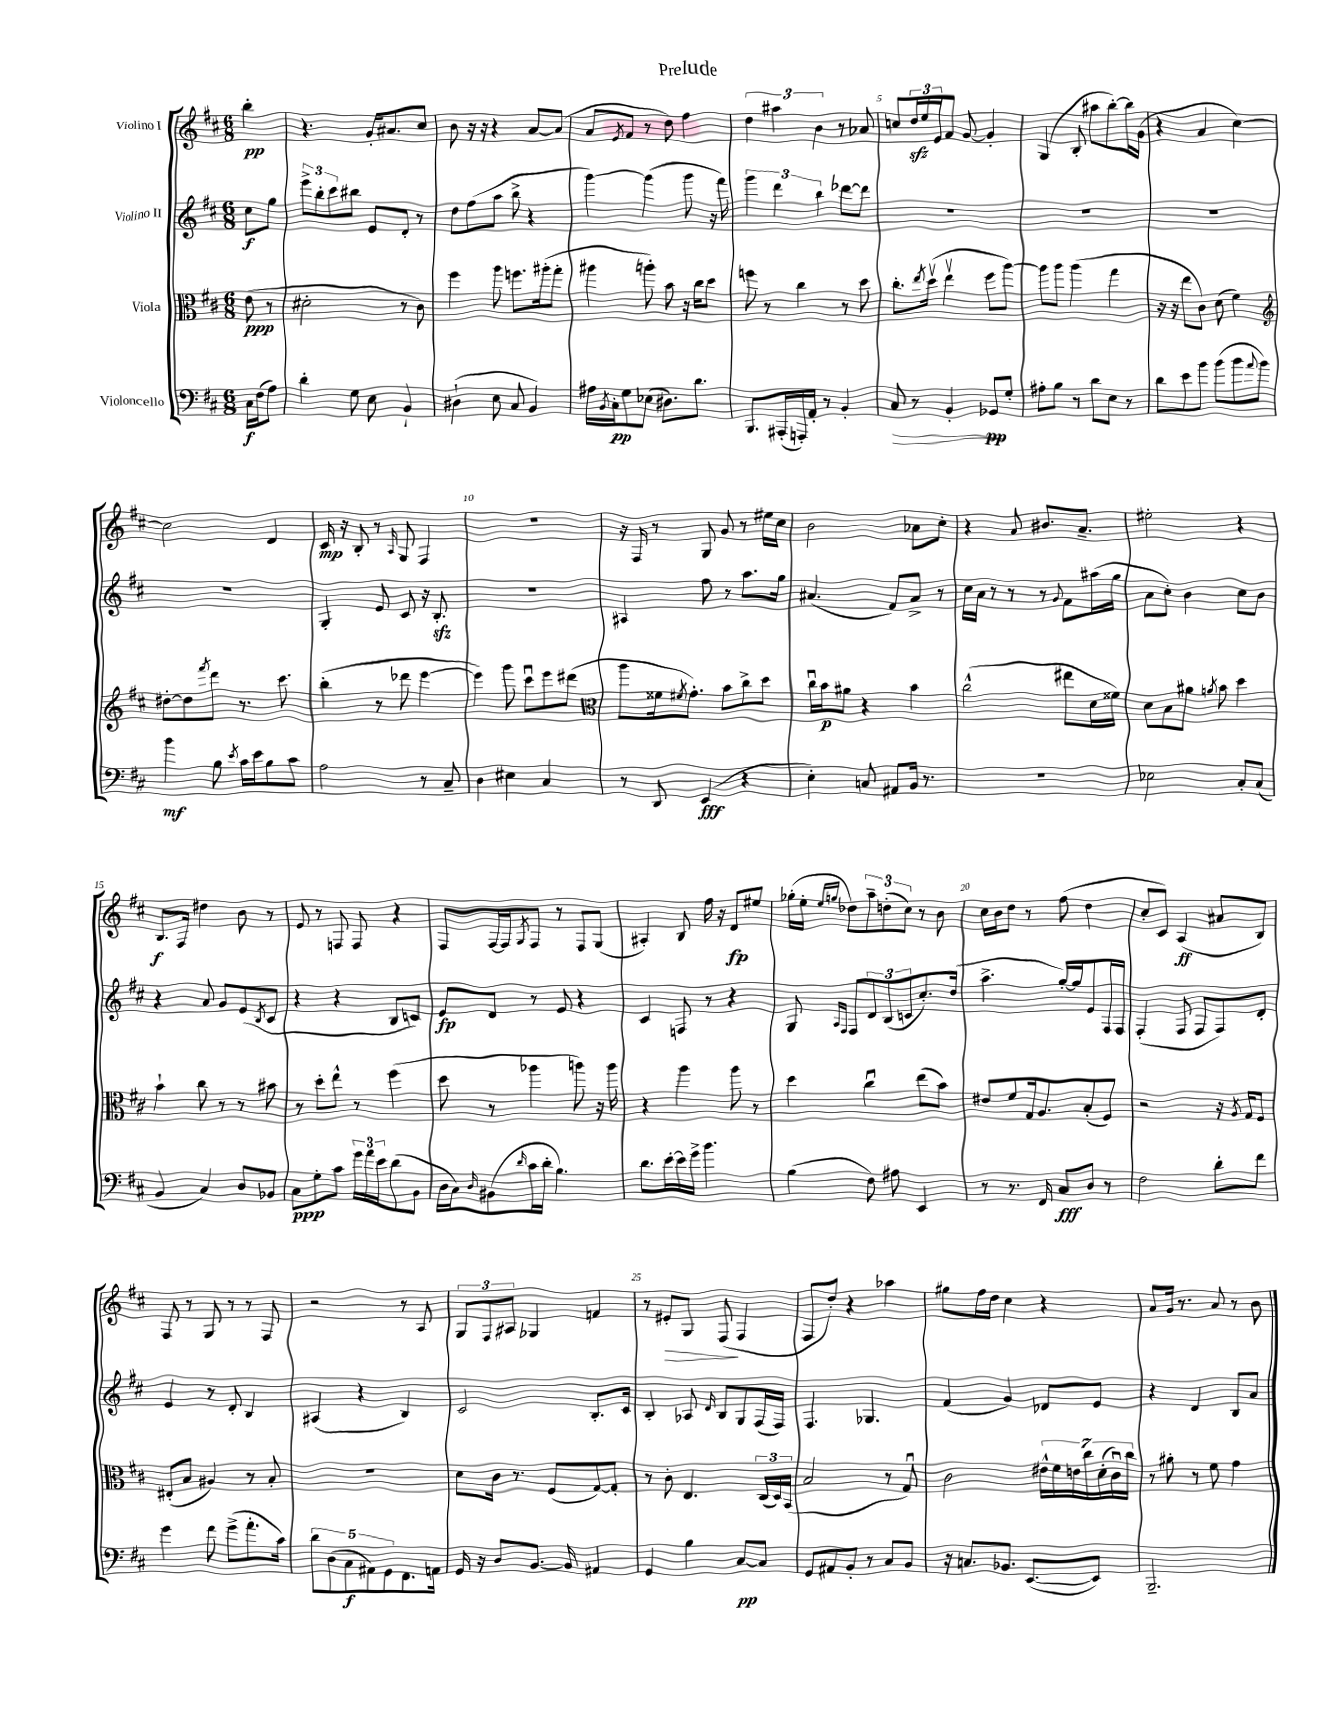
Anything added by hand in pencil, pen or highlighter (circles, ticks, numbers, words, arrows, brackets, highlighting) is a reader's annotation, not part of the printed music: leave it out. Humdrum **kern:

**kern	**dynam	**kern	**dynam	**kern	**dynam	**kern	**dynam
*part4	*part4	*part3	*part3	*part2	*part2	*part1	*part1
*staff4	*staff4	*staff3	*staff3	*staff2	*staff2	*staff1	*staff1
*I"Violoncello	*	*I"Viola	*	*I"Violino II	*	*I"Violino I	*
*clefF4	*	*clefC3	*	*clefG2	*	*clefG2	*
*k[f#c#]	*	*k[f#c#]	*	*k[f#c#]	*	*k[f#c#]	*
*M6/8	*	*M6/8	*	*M6/8	*	*M6/8	*
=	=	=	=	=	=	=	=
16C#\LL	f	(8e\	ppp	8cc#\L	f	4bb'\	pp
(16F#\J	.	.	.	.	.	.	.
8A\J)	.	8r	.	8gg\J	.	.	.
=1	=1	=1	=1	=1	=1	=1	=1
4d'\	.	2d#X'\	.	12eee^\L	.	4.r	.
.	.	.	.	12bb'\	.	.	.
.	.	.	.	12ccc#\	.	.	.
8G\	.	.	.	8bb#X\J	.	.	.
8E\	.	.	.	8e/L	.	16g'/KL	.
.	.	.	.	.	.	8.a#X/	.
4BB`/	.	8r	.	8d'/J	.	.	.
.	.	8c#\)	.	8r	.	8cc#/J	.
=2	=2	=2	=2	=2	=2	=2	=2
(4D#X`\	.	4ff#\	.	8dd\L	.	8b\	.
.	.	.	.	(8ff#\	.	16r	.
.	.	.	.	.	.	16r	.
8E\	.	8aa\	.	8aa\J	.	4r	.
8C#/	.	8.ffn\L	.	8bb^\	.	.	.
4BB/)	.	.	.	4r	.	[8a/L	.
.	.	(16aa#X'\k	.	.	.	.	.
.	.	8gg'\J	.	.	.	(8a/J]	.
=3	=3	=3	=3	=3	=3	=3	=3
16A#X\LL	.	4aa#X\	.	[4ggg\)	.	8a/L	.
8qBB/	.	.	.	.	.	.	.
16C#'\J	pp	.	.	.	.	.	.
.	.	.	.	.	.	8qe/	.
8G\	.	.	.	.	.	8f#/J	.
(8E-X\J	.	8aan'\)	.	(4ggg\]	.	8r	.
8.D#X\L)	.	8b\	.	.	.	8dd\)	.
.	.	16r	.	8ggg\	.	4ff#\	.
8.d\J	.	16cc#\KL	.	.	.	.	.
.	.	8dd\J	.	16r	.	.	.
.	.	.	.	16fff#\)	.	.	.
=4	=4	=4	=4	=4	=4	=4	=4
8.BBB/L	.	8ffn\	.	6ggg\	.	6dd\	.
.	.	8r	.	.	.	.	.
.	.	.	.	6ddd\	.	6aa#X\	.
(16AAA#X'/L	.	.	.	.	.	.	.
16AAAn'/)	.	4cc#\	.	.	.	.	.
16AA'/JJ	.	.	.	.	.	.	.
.	.	.	.	6bb\	.	6b\	.
8r	.	.	.	.	.	.	.
4BB'/	.	8r	.	[8ddd-X\L	.	8r	.
.	.	8dd\	.	8ddd-\J]	.	8a-X/	.
=5	=5	=5	=5	=5	=5	=5	=5
!	!LO:HP:b	!	!	!	!	!	!
8C#/	>	8.cc#'\L	.	2.r	.	8ccn/L	.
8r	.	.	.	.	.	24ddzz/L	.
.	.	.	.	.	.	24ee/	.
.	.	8qee/	.	.	.	.	.
.	.	(16ddv\Jk	.	.	.	.	.
.	.	.	.	.	.	24e/J	.
4BB'/	.	4eev\	.	.	.	8f#/J	.
.	.	.	.	.	.	[8g/	.
8GG-X/L	pp	8ff#\L	.	.	.	4g'/]	.
8G'/J	]	[8aa\J)	.	.	.	.	.
=6	=6	=6	=6	=6	=6	=6	=6
8A#X'\L	.	8aa\L]	.	2.r	.	(4G/	.
8B\J	.	8aa\J	.	.	.	.	.
8r	.	(4aa\	.	.	.	8B'/	.
8d\L	.	.	.	.	.	8aa#X\L	.
8E\J	.	4gg\	.	.	.	[8bb'\)	.
8r	.	.	.	.	.	16bb\L]	.
.	.	.	.	.	.	(16g\JJ	.
=7	=7	=7	=7	=7	=7	=7	=7
8d\L	.	16r	.	2.r	.	4r	.
.	.	16r	.	.	.	.	.
8e\	.	8ee\L	.	.	.	.	.
8b\J	.	8c#\J)	.	.	.	4a/	.
(8b\L	.	(8d\	.	.	.	.	.
8b\	.	4f#\)	.	.	.	[4cc#\)	.
8qqa/	.	.	.	.	.	.	.
8b\J)	.	.	.	.	.	.	.
!!LO:LB:g=z
=8	=8	=8	=8	=8	=8	=8	=8
*	*	*clefG2	*	*	*	*	*
4b\	mf	[8dd#X'\L	.	2.r	.	2cc#\]	.
.	.	8dd#\]	.	.	.	.	.
.	.	8qfff#/	.	.	.	.	.
8B\	.	8ddd\J	.	.	.	.	.
8qe/	.	.	.	.	.	.	.
16c#\LL	.	8.r	.	.	.	.	.
16e\J	.	.	.	.	.	.	.
8B\	.	.	.	.	.	4d/	.
.	.	8.ccc#\	.	.	.	.	.
8c#\J	.	.	.	.	.	.	.
=9	=9	=9	=9	=9	=9	=9	=9
2A\	.	(4bb'\	.	4G'/	.	16c#/	mp
.	.	.	.	.	.	16r	.
.	.	.	.	.	.	8B'/	.
.	.	8r	.	8e/	.	8r	.
.	.	.	.	.	.	16qqA/	.
.	.	8ddd-X\	.	8c#/	.	8G/	.
8r	.	[4eee\	.	16r	.	4F#/	.
.	.	.	.	8.Bzz'/	.	.	.
8C#~/	.	.	.	.	.	.	.
=10	=10	=10	=10	=10	=10	=10	=10
4D\	.	4eee\])	.	2.r	.	2.r	.
4E#X\	.	8ggg\	.	.	.	.	.
.	.	8ccc#u\L	.	.	.	.	.
4C#/	.	8eee\	.	.	.	.	.
.	.	(8ddd#X\J	.	.	.	.	.
=11	=11	=11	=11	=11	=11	=11	=11
*	*	*clefC3	*	*	*	*	*
8r	.	8aa\L	.	4A#X/	.	16r	.
.	.	.	.	.	.	16F#/	.
8DD/	.	16f##X\k	.	.	.	8r	.
.	.	8qf#X/	.	.	.	.	.
.	.	8.g'\J)	.	.	.	.	.
(4EE/	fff	.	.	8ff#\	.	8G/	.
.	.	8b\L	.	8r	.	8g/	.
4r	.	8cc#^\	.	8.aa\L	.	8r	.
.	.	8dd\J	.	.	.	16ee#X\LL	.
.	.	.	.	16gg\Jk	.	16cc#\JJ	.
=12	=12	=12	=12	=12	=12	=12	=12
4E'\)	.	16cc#u\LL	.	(4.a#X/	.	2b\	.
.	.	16b\J	p	.	.	.	.
.	.	8a#X\J	.	.	.	.	.
8Cn/	.	4r	.	.	.	.	.
8AA#X/L	.	.	.	8f#/L)	.	.	.
16BB/Jk	.	4b\	.	8a#^/J	.	8a-X\L	.
8.r	.	.	.	.	.	.	.
.	.	.	.	8r	.	8cc#'\J	.
=13	=13	=13	=13	=13	=13	=13	=13
2.r	.	(2cc#^^\	.	16cc#\LL	.	4r	.
.	.	.	.	16a\JJ	.	.	.
.	.	.	.	8r	.	.	.
.	.	.	.	8r	.	8a/	.
.	.	.	.	8r	.	8.b#X/L	.
.	.	.	.	8qqg/	.	.	.
.	.	8ee#X\L	.	8f#\L	.	.	.
.	.	.	.	.	.	8.a~/J	.
.	.	16d\L	.	(16aa#X\L	.	.	.
.	.	16f##X\JJ)	.	16gg\JJ	.	.	.
=14	=14	=14	=14	=14	=14	=14	=14
2E-X\	.	8d\L	.	8a\L	.	2ee#X'\	.
.	.	8B\	.	8cc#'\J)	.	.	.
.	.	8a#X\J	.	4b\	.	.	.
.	.	8qan/	.	.	.	.	.
.	.	8b\	.	.	.	.	.
8C#'/L	.	4dd\	.	8cc#\L	.	4r	.
(8C#/J	.	.	.	8b\J	.	.	.
!!LO:LB:g=z
=15	=15	=15	=15	=15	=15	=15	=15
4BB/	.	4b`\	.	4r	.	8.B/L	f
.	.	.	.	.	.	16F#/Jk	.
4C#/)	.	8cc#\	.	8a/	.	4dd#X\	.
.	.	8r	.	8g/L	.	.	.
8D/L	.	8r	.	(8e/	.	8b\	.
.	.	.	.	8qB/	.	.	.
8BB-X/J	.	8b#X\	.	8c#/J	.	8r	.
=16	=16	=16	=16	=16	=16	=16	=16
8C#\L	ppp	8r	.	4r	.	8e/	.
8G'\	.	8dd'\L	.	.	.	8r	.
8c#\J	.	8ee^^\J	.	4r	.	8Fn/	.
24g\LL	.	8r	.	.	.	8F/	.
24a\	.	.	.	.	.	.	.
24e\J	.	.	.	.	.	.	.
(8d\	.	(4ff#\	.	8B/L	.	4r	.
8BB\J	.	.	.	8cn/J)	.	.	.
=17	=17	=17	=17	=17	=17	=17	=17
16D\LL	.	8dd\	.	8e/L	fp	8F#/L	.
16C#\J)	.	.	.	.	.	.	.
16qqD/	.	.	.	.	.	.	.
(8BB#X\	.	8r	.	8d/J	.	[16F#/L	.
.	.	.	.	.	.	16F#/J]	.
16qqd/	.	.	.	.	.	8qG/	.
16c#\L	.	4aa-X\	.	8r	.	8F#/J	.
16d'\JJ	.	.	.	.	.	.	.
4.B\)	.	.	.	8e/	.	8r	.
.	.	8aan\)	.	4r	.	8F#/L	.
.	.	16r	.	.	.	(8G/J	.
.	.	16aa\	.	.	.	.	.
=18	=18	=18	=18	=18	=18	=18	=18
8.d\L	.	4r	.	4c#/	.	4A#X'/)	.
[16e'\L	.	.	.	.	.	.	.
16e\]	.	4aa\	.	8Fn/	.	8B/	.
16g^\JJ	.	.	.	.	.	.	.
4.b\	.	.	.	8r	.	16ff#\	.
.	.	.	.	.	.	16r	.
.	.	8aa\	.	4r	.	8d/L	fp
.	.	8r	.	.	.	8ee#X/J	.
=19	=19	=19	=19	=19	=19	=19	=19
(4B\	.	4dd\	.	8G/	.	(16gg-X'\LL	.
.	.	.	.	.	.	16ee'\JJ	.
.	.	.	.	16qqA/LL	.	16qqee/LL	.
.	.	.	.	16qqF#/JJ	.	16qqggn/JJ	.
.	.	.	.	8F#/L	.	8dd-X\L)	.
8F#\)	.	4cc#u\	.	12d/	.	12aa~\	.
.	.	.	.	(12B/	.	(12ddn'\	.
8A#X\	.	.	.	.	.	.	.
.	.	.	.	12cn/	.	12cc#\J)	.
4EE/	.	(8ee\L	.	8.cc#'/)	.	8r	.
.	.	8b\J)	.	.	.	8b\	.
.	.	.	.	(16dd/Jk	.	.	.
=20	=20	=20	=20	=20	=20	=20	=20
8r	.	8e#X/L	.	4.aa^\	.	16cc#\LL	.
.	.	.	.	.	.	16b\J	.
8.r	.	8f#/	.	.	.	8dd\J	.
.	.	16G/k	.	.	.	8r	.
16FF#/	.	8.A/	.	.	.	.	.
8C#/L	fff	.	.	[16gg'/LL)	.	(8ff#\	.
.	.	.	.	16gg/J]	.	.	.
8D/J	.	(8B'/	.	8e/	.	4dd\	.
8r	.	8F#/J)	.	16F#/L	.	.	.
.	.	.	.	16F#/JJ	.	.	.
=21	=21	=21	=21	=21	=21	=21	=21
2F#\	.	2r	.	(4F#'/	.	8cc#'/L	.
.	.	.	.	.	.	8c#/J)	.
.	.	.	.	8F#/	.	(4A/	ff
.	.	.	.	8F#/L	.	.	.
8d'\L	.	16r	.	8F#/)	.	8a#X/L	.
.	.	8qA/	.	.	.	.	.
.	.	16G/KL	.	.	.	.	.
8f#\J	.	8F#/J	.	8d'/J	.	8B/J)	.
!!LO:LB:g=z
=22	=22	=22	=22	=22	=22	=22	=22
4g\	.	(8E#X'/L	.	4e/	.	8F#/	.
.	.	8B/J	.	.	.	8r	.
8f#\	.	4A#X/)	.	8r	.	8G/	.
(8g^\L	.	.	.	8d'/	.	8r	.
8.a'\	.	8r	.	4B/	.	8r	.
.	.	8B'/	.	.	.	8F#/	.
16c#\Jk)	.	.	.	.	.	.	.
=23	=23	=23	=23	=23	=23	=23	=23
10d\L	.	2.r	.	(4A#X/	.	2r	.
(10D\	.	.	.	.	.	.	.
10C#\	f	.	.	.	.	.	.
.	.	.	.	4r	.	.	.
10AA#X\)	.	.	.	.	.	.	.
10GG\	.	.	.	.	.	.	.
8.FF#\	.	.	.	4B/)	.	8r	.
.	.	.	.	.	.	8A/	.
16AAn\Jk	.	.	.	.	.	.	.
=24	=24	=24	=24	=24	=24	=24	=24
16GG/	.	8d\L	.	2c#/	.	12G/L	.
16r	.	.	.	.	.	.	.
.	.	.	.	.	.	12F#/	.
8D/L	.	16c#\Jk	.	.	.	.	.
.	.	.	.	.	.	12A#X/J	.
.	.	8.r	.	.	.	.	.
[8.BB/J	.	.	.	.	.	4G-X/	.
.	.	(8F#/L	.	.	.	.	.
16BB/]	.	.	.	.	.	.	.
4AA#X/	.	[8G/)	.	8.B'/L	.	4fn/	.
.	.	8G'/J]	.	.	.	.	.
.	.	.	.	16c#/Jk	.	.	.
=25	=25	=25	=25	=25	=25	=25	=25
4GG/	.	8r	.	4B'/	.	8r	.
!	!	!	!	!	!	!	!LO:HP:b
.	.	8c#'\	.	.	.	8e#X'/L	>
4B\	.	4.E/	.	8A-X/	.	8G/J	.
.	.	.	.	16qqd/	.	.	.
.	.	.	.	8B/L	.	(8F#/	.
[8C#/L	pp	.	.	8G/	.	4F#/	]
8C#/J]	.	(24C#/LL	.	(16F#/L	.	.	.
.	.	24D/)	.	.	.	.	.
.	.	.	.	16F#/JJ)	.	.	.
.	.	(24BB/JJ	.	.	.	.	.
=26	=26	=26	=26	=26	=26	=26	=26
8GG/L	.	2B/	.	4.F#/	.	8F#/L	.
8AA#X/	.	.	.	.	.	8dd'/J)	.
8BB'/J	.	.	.	.	.	4r	.
8r	.	.	.	4.G-X/	.	.	.
8C#/L	.	8r	.	.	.	4aa-X\	.
8BB/J	.	8Gu/)	.	.	.	.	.
=27	=27	=27	=27	=27	=27	=27	=27
16r	.	2c#\	.	(4f#/	.	8gg#X\L	.
8.Cn/L	.	.	.	.	.	.	.
.	.	.	.	.	.	16ff#\L	.
.	.	.	.	.	.	16dd\JJ	.
8.BB-X/J	.	.	.	4g/)	.	4cc#\	.
([8.EE/L	.	.	.	.	.	.	.
.	.	28e#X^^\LL	.	8d-X/L	.	4r	.
.	.	28f#\	.	.	.	.	.
.	.	28en\	.	.	.	.	.
.	.	28cc#\	.	.	.	.	.
8EE/J])	.	.	.	8e/J	.	.	.
.	.	(28d'\	.	.	.	.	.
.	.	28c#u\)	.	.	.	.	.
.	.	28cc#\JJ	.	.	.	.	.
=28	=28	=28	=28	=28	=28	=28	=28
2.BBB~/	.	8r	.	4r	.	8a/L	.
.	.	8a#X'\	.	.	.	16g/Jk	.
.	.	.	.	.	.	8.r	.
.	.	8r	.	4d/	.	.	.
.	.	8f#\	.	.	.	8a/	.
.	.	4g\	.	8B/L	.	8r	.
.	.	.	.	8a/J	.	8b\	.
==	==	==	==	==	==	==	==
*-	*-	*-	*-	*-	*-	*-	*-
